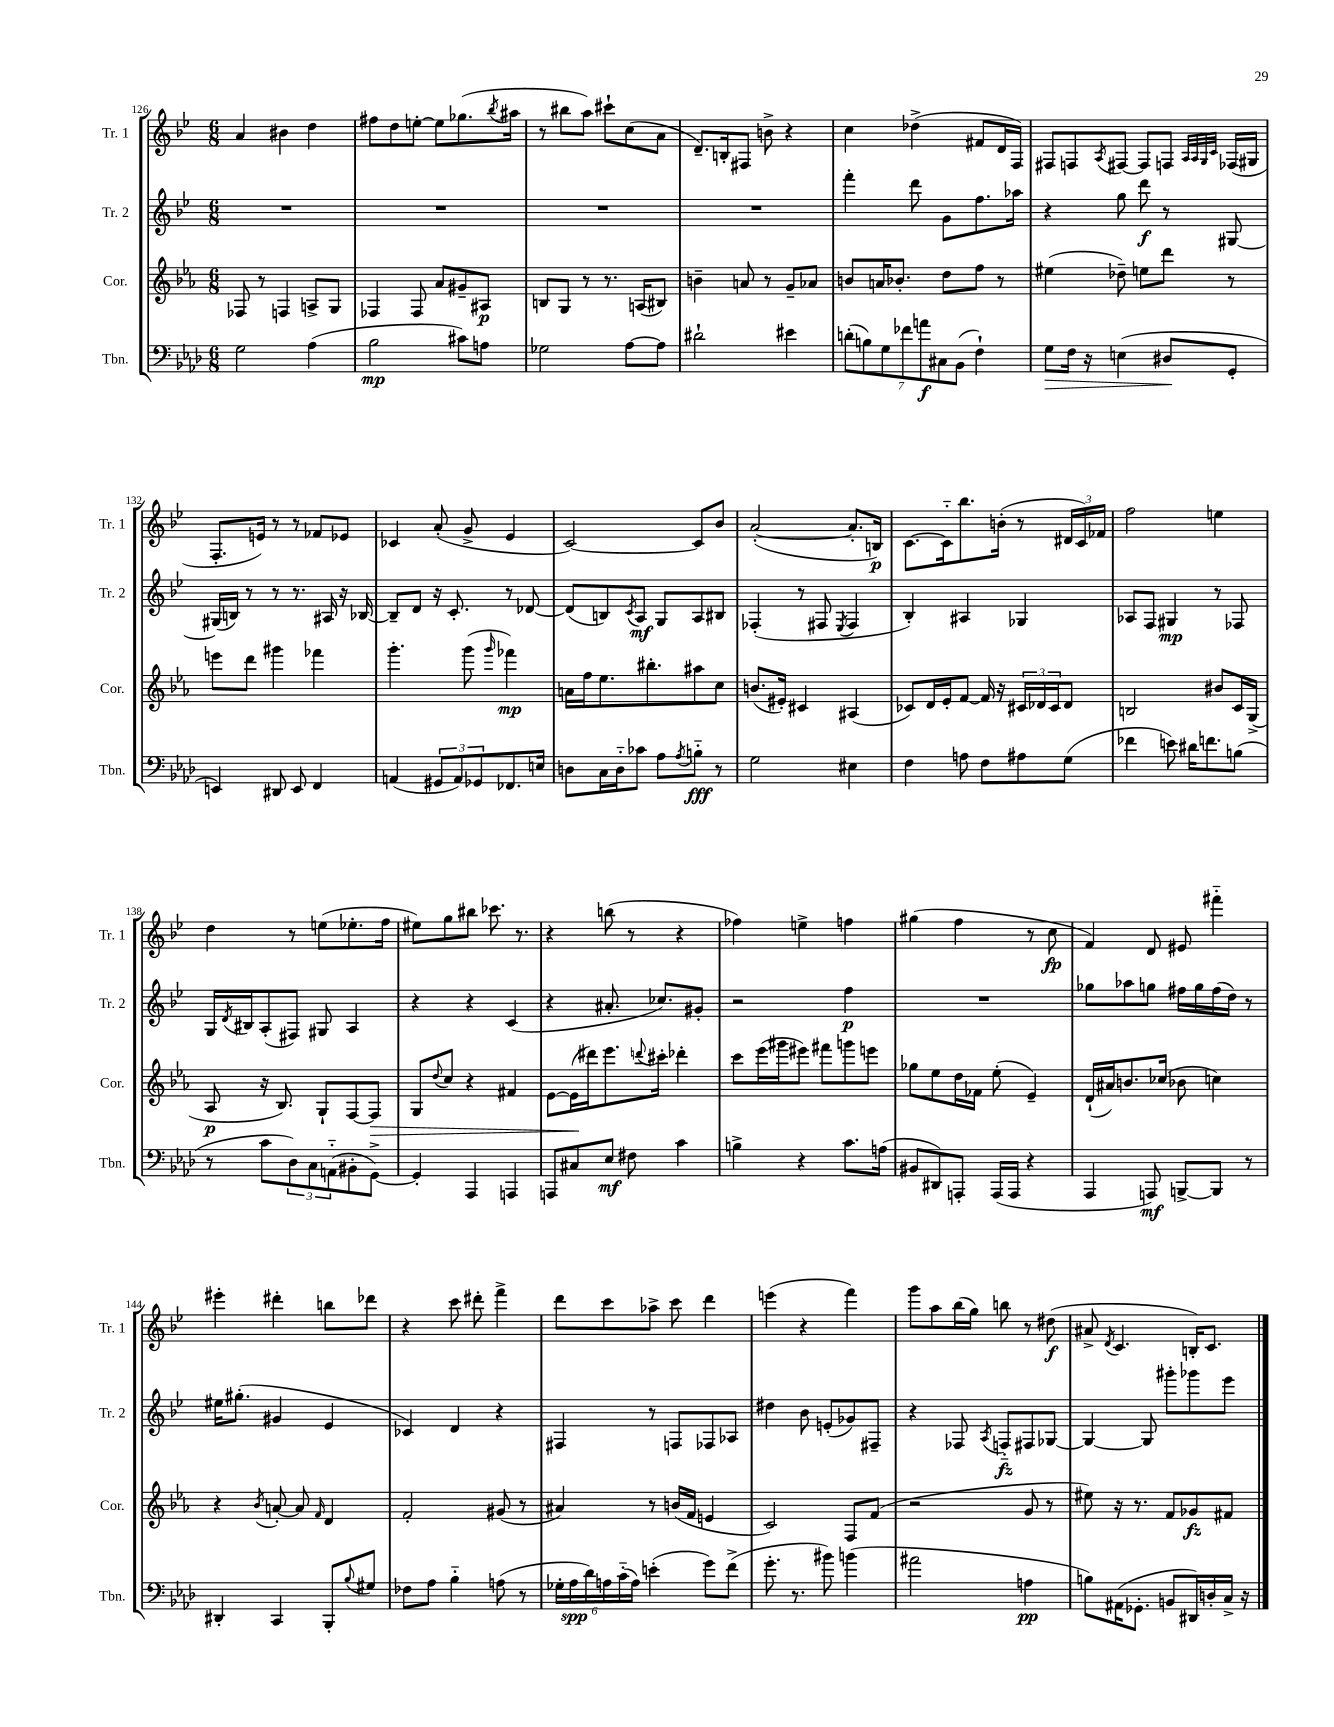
<<
\new StaffGroup <<
\new Staff = "s0" \with { instrumentName = "Tr. 1" shortInstrumentName = "Tr. 1" } {
    \clef treble \key bes \major \numericTimeSignature \time 6/8
    a'4 bis'4 d''4 |
    fis''8 d''8 e''8~-. e''8 ges''8.( \acciaccatura { bes''8 } ais''16 |
    r8 bis''8 a''8) cis'''8-! c''8( a'8 |
    d'8.--) b16-. fis8 b'8-> r4 |
    c''4 des''4->( fis'8 d'16 f16) |
    fis8 f8 \acciaccatura { a8 } fis8~ fis8 f8 \grace { a32 a32 g32 c'32 } fes16( gis16 |
    f8.-. e'16) r8 r8 fes'8 ees'8 |
    ces'4 a'8-.( g'8-> ees'4 |
    c'2~) c'8 bes'8 |
    a'2~-.( a'8.-. b16\p) |
    c'8.~ c'16-_ bes''8. b'16-.( r8 \tuplet 3/2 { dis'16 c'16) fes'16 } |
    f''2 e''4 |
    d''4 r8 e''8( ees''8.-. f''16 |
    eis''8) g''8 bis''8 ces'''8. r8. |
    r4 b''8( r8 r4 |
    fes''4) e''4-> f''4 |
    gis''4( f''4 r8 c''8\fp |
    f'4) d'8 eis'8 fis'''4-_ |
    eis'''4-. dis'''4-. b''8 des'''8 |
    r4 c'''8 dis'''8-. f'''4-> |
    d'''8 c'''8 aes''8-> c'''8 d'''4 |
    e'''4( r4 f'''4) |
    g'''8 a''8 bes''16( g''16) b''8 r8 dis''8\f( |
    ais'8-> \acciaccatura { d'8 } c'4. b16-.) c'8. \bar "|." |
}
\new Staff = "s1" \with { instrumentName = "Tr. 2" shortInstrumentName = "Tr. 2" } {
    \clef treble \key bes \major \numericTimeSignature \time 6/8
    R2. |
    R2. |
    R2. |
    R2. |
    f'''4-. d'''8 g'8 f''8. aes''16 |
    r4 g''8 d'''8\f r8 gis8~ |
    gis16( b16) r8 r8 r8. ais16 r16 bes16~ |
    bes8-- d'8 r16 c'8.-. r8 des'8~ |
    des'8( b8) \acciaccatura { c'8 } a8\mf g8 a8 bis8 |
    fes4-.( r8 fis8 \acciaccatura { ees8 } fis4 |
    bes4-.) ais4 ges4 |
    aes8 f8 gis4\mp r8 fes8 |
    g16 \acciaccatura { d'8 } bis16 a8-.( fis8) gis8 a4 |
    r4 r4 c'4( |
    r4 ais'8.-. ces''8.) gis'8-. |
    r2 f''4\p |
    R2. |
    ges''8 aes''8 g''8 fis''16 g''16 fis''16( d''16) r8 |
    eis''16 gis''8.-.( gis'4 ees'4 |
    ces'4) d'4 r4 |
    fis4 r8 f8 fes8 aes8 |
    dis''4 bes'8 e'8-.( ges'8) fis8-- |
    r4 fes8 \acciaccatura { a8 } f8-_\fz fis8 ges8~ |
    ges4~ ges8 gis'''8-. ges'''8 ees'''8 \bar "|." |
}
\new Staff = "s2" \with { instrumentName = "Cor." shortInstrumentName = "Cor." } {
    \clef treble \key ees \major \numericTimeSignature \time 6/8
    fes8 r8 f4 a8-> g8 |
    fes4 fes8 aes'8 gis'8-- ais8\p |
    b8 g8 r8 r8. a16( bis8) |
    b'4-- a'8 r8 g'8-- aes'8 |
    b'8 a'16 bes'8.-. d''8 f''8 r8 |
    eis''4( des''8--) e''8 d'''8 r8 |
    e'''8 d'''8 gis'''4 fes'''4 |
    g'''4.-. g'''8( \grace { g'''16 } fes'''4\mp) |
    a'16 f''16 ees''8. bis''8.-. ais''8 c''8 |
    b'8.( eis'16-.) cis'4 ais4( |
    ces'8) d'16 ees'16-. f'8~ f'16 r16 \tuplet 3/2 { cis'16 des'16 cis'16 } des'8 |
    b2 bis'8 c'16 g16->( |
    aes8\p r16 bes8.) g8-! f8~ f8\> |
    g8 \appoggiatura { d''8 } c''8 r4 fis'4 |
    ees'8~ ees'16\!( dis'''16) ees'''8. \appoggiatura { d'''8 } cis'''16-. des'''4-. |
    c'''8 ees'''16( gis'''16 eis'''8) fis'''8 g'''8 e'''8 |
    ges''8 ees''8 d''16 fes'16 ees''8-.( ees'4--) |
    d'16-!( ais'16) b'8. ces''16( bes'8 c''4) |
    r4 \acciaccatura { bes'8 } a'8~-. a'8 \grace { f'16 } d'4 |
    f'2-. gis'8( r8 |
    ais'4) r8 b'16( f'16 e'4 |
    c'2) f8 f'8( |
    r2 g'8 r8 |
    eis''8) r16 r8. f'8 ges'8\fz fis'8 \bar "|." |
}
\new Staff = "s3" \with { instrumentName = "Tbn." shortInstrumentName = "Tbn." } {
    \clef bass \key aes \major \numericTimeSignature \time 6/8
    g2 aes4( |
    bes2\mp cis'8) a8 |
    ges2 aes8~ aes8 |
    dis'2-! eis'4 |
    \tuplet 7/4 { d'8-.( b8) g8 fes'8 a'8\f cis8 bes,8( } f4-!) |
    g8\> f16 r16 e4( dis8\! g,8-. |
    e,4) dis,8 e,8 f,4 |
    a,4( \tuplet 3/2 { gis,8 a,8) ges,8 } fes,8. e16 |
    d8 c16 d16-_ ces'8 aes8 \acciaccatura { aes8 } b8-_\fff r8 |
    g2 eis4 |
    f4 a8 f8 ais8 g8( |
    fes'4 e'8) dis'16 f'8. b8( |
    r8 c'8 \tuplet 3/2 { des8) c8 a,8-_( } bis,8-. g,8~->) |
    g,4-. aes,,4 a,,4 |
    a,,8 cis8 ees8\mf fis8 c'4 |
    b4-> r4 c'8. a16( |
    bis,8 dis,8) a,,8-. a,,16( a,,16 r4 |
    aes,,4 a,,8\mf) b,,8~-> b,,8 r8 |
    dis,4-. c,4 bes,,8-. \appoggiatura { bes8 } gis8 |
    fes8 aes8 bes4-_ a8( r8 |
    \tuplet 6/4 { ges16-. aes16\spp des'16) a16 c'16-_( a16) } e'4-.( g'8) f'8->( |
    g'8.-. r8. bis'8) b'4( |
    ais'2 a4\pp |
    b8) ais,16( ges,8.-. b,8 dis,16) d16-. c16-> r16 \bar "|." |
}
>>
>>
\layout { \context { \Score currentBarNumber = #126 } }
